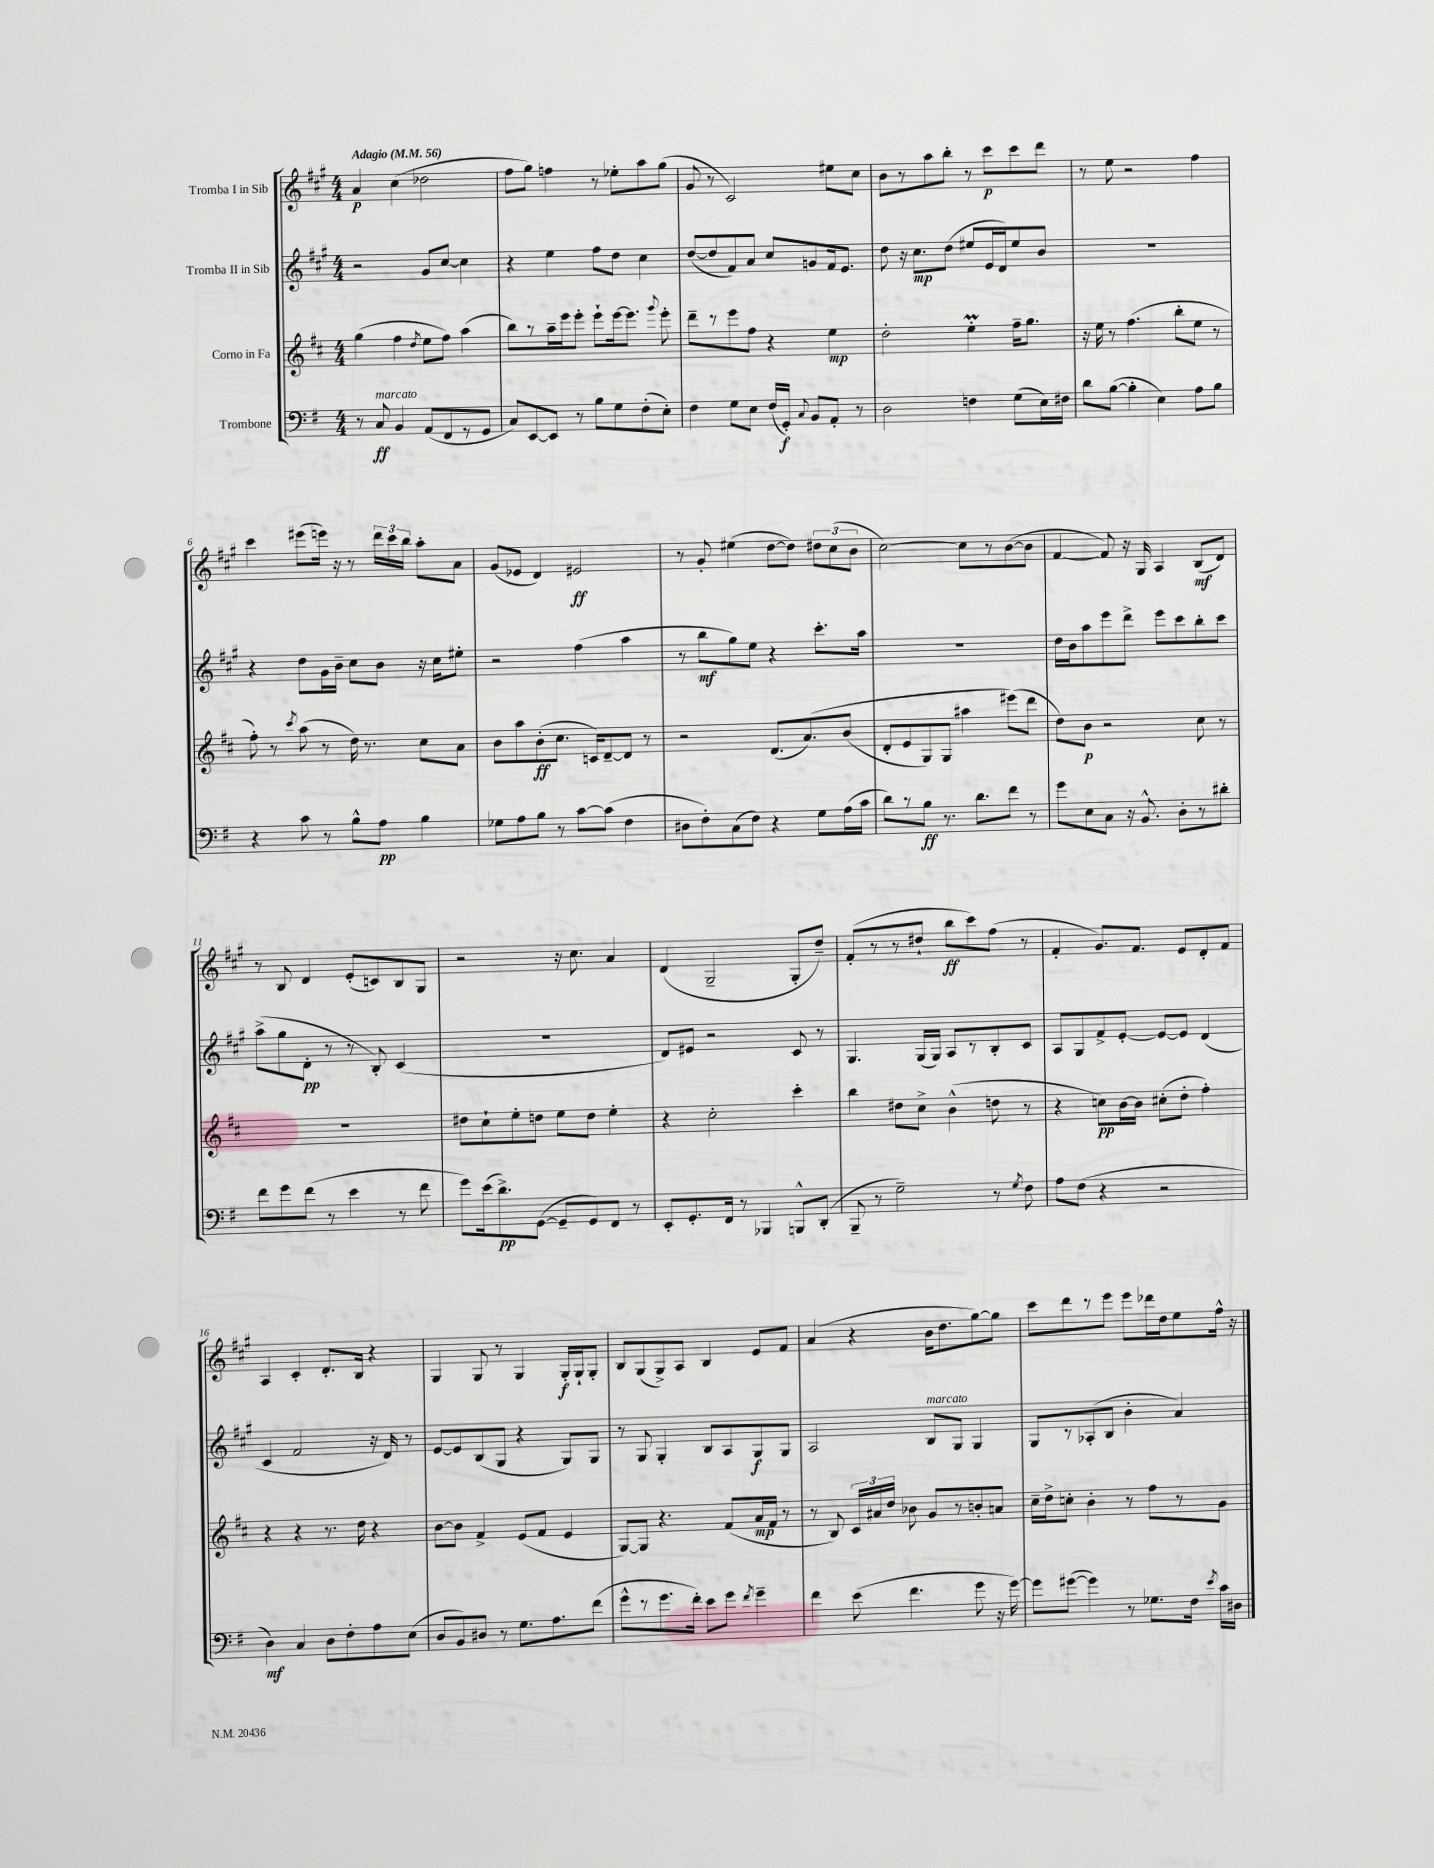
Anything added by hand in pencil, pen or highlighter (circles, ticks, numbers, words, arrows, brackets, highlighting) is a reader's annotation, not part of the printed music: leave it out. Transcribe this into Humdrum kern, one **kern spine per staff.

**kern	**kern	**kern	**kern
*staff4	*staff3	*staff2	*staff1
*clefF4	*clefG2	*clefG2	*clefG2
*k[f#]	*k[f#c#]	*k[f#c#g#]	*k[f#c#g#]
*M4/4	*M4/4	*M4/4	*M4/4
*MM56	*MM56	*MM56	*MM56
8r	(4gg\	2r	4a/
8C/	.	.	.
4BB/	4ff#\	.	(4cc#\
.	8qdd/	.	.
(8AA/L	8ee\L	8g#/L	2dd-\
8FF#/	8ff#\J)	[8cc#/J	.
8r	(4aa\	4cc#\]	.
8GG/J	.	.	.
=	=	=	=
8C/L)	8bb\L)	4r	8ff#\L
[8EE/	8r	.	8gg#\J)
8EE/]J	16aa~\L	4ee\	4ff\
.	16eee\J	.	.
8r	8eee'\J	.	.
8B\L	8eee`\L	8ff#\L	8r
8G\	[16eee\k	8dd\J	8ee-'\L
.	8.eee\]J	.	.
(8F#'\	.	4cc#\	8aa\
.	8qqggg/	.	.
8E'\J)	8eee'\	.	(8gg#\J
=	=	=	=
4F#\	8ddd~\L	([8dd/L	8g#/
.	8r	8dd/]	8r
8G\L	8eee\	8f#/)	2c#/)
8E\J	8ff#\J	8a/J	.
(16F#/LL	4r	8cc#/L	.
16GG'/JJ)	.	.	.
8qqC/	.	.	.
8BB/L	.	8g/	.
8AA'/J	4ee\	16f#/k	8ee#\L
.	.	8.e/J	.
8r	.	.	8cc#\J
=	=	=	=
2D\	2dd'\	8dd\	8b\L
.	.	16r	8r
.	.	8.cc#\L	.
.	.	.	8aa\
.	.	(8dd\J	8bb'\J
4F\	4ee'\	8ee#/L	8r
.	.	16e/L	8ccc#\L
.	.	16d/J)	.
(8G\L	16ff#~\LK	8ee#/	8ccc#\
.	8.gg\J	.	.
16E\L)	.	8b/J	8ddd\J
16F#\JJ	.	.	.
=	=	=	=
8d\L	16r	1r	8r
.	16ee\	.	.
([8B\J	8r	.	8ee\
4B'\]	(4.ff#\	.	2r
4E\)	.	.	.
.	8bb'\L	.	.
8A\L	8ee\J	.	4ff#\
8B\J	8r	.	.
=	=	=	=
4r	8ff#'\)	4r	4ccc#\
.	8r	.	.
.	8qccc#/	.	.
8c\	(8aa\	8dd\L	(8eee#\L
8r	8r	16g#\L	16eee\Jk)
.	.	16b~\JJ	16r
8B^^\L	16dd\)	8cc#\L	8r
.	8.r	.	.
8A\J	.	8b\J	24ddd\LL
.	.	.	24ccc#\
.	.	.	24bb\JJ
4B\	8cc#\L	16r	8aa'\L
.	.	16cc#\LK	.
.	8a\J	8ee#'\J	8a\J
=	=	=	=
8G-\L	8b\L	2r	(8g#/L
8A\	8aa\	.	8e-/J
8B\J	(8b'\	.	4d/)
8r	8.cc#\J	.	.
[8c\L	.	(4ff#\	2e#/
.	16c/LK)	.	.
(8c\]J	[8d~/	.	.
4F#\	8d/]J	4aa\	.
.	8r	.	.
=	=	=	=
8D#\L	2r	8r	8r
8F#'\)	.	8bb\L	8g#'/
(8C\	.	8gg#\)	(4ee#\
8F#\J)	.	8ee\J	.
4r	(8.d/L	4r	[8dd\L
.	.	.	8dd\]J)
.	&(8.a/)	.	.
8G\L	.	8.ccc#'\L	12dd#\L
.	.	.	(12cc#\
(16A\L	(8b/J	.	.
.	.	.	12b\J
16c\JJ	.	16aa\Jk	.
=	=	=	=
8d\L)	8d'/L	1r	[2cc#\)
8r	8e/	.	.
8B\J	8G/)	.	.
8.r	8G/J	.	.
.	4aa#\	.	8cc#\]L
8.d\L	.	.	.
.	.	.	8r
8f#\J	(8eee#\L&)	.	([8b\
8r	8ddd\J	.	8b\]J
=	=	=	=
8g\L	8dd\L)	16dd\LL	[4f#/
.	.	16b\J	.
8E\	8b\J	8aa\	.
8C\J	2r	8eee\	8f#/])
16r	.	8ddd^\J	16r
8.BB^^/	.	.	16G#/
.	.	8eee\L	4A/
8D'\L	.	8ccc#\	.
8r	8cc#\	8bb'\	(8B/L
8d#'\J	8r	8ccc#\J	8d/J)
=	=	=	=
8f#\L	1r	(8aa^\L	8r
8g\	.	8gg#\	8B/
(8f#\J	.	8d'\J	4d/
8r	.	8r	.
4e\	.	8r	(8e'/L
.	.	8B'/)	8c/)
8r	.	(4c#/	8B/
8f#\	.	.	8G#/J
=	=	=	=
8g\L)	8dd#\L	1r	2r
(16e\k	8cc#`\	.	.
8.d^\)	.	.	.
.	8ee'\	.	.
([8GG\J	8dd\J	.	.
8GG~/]L	8ee\L	.	16r
.	.	.	8.cc#\
8GG/)	8dd\J	.	.
8FF#/J	4ee'\	.	4a/
8r	.	.	.
=	=	=	=
8EE'/L	4r	8d/L)	(4d/
8.GG'/	.	8e#/J	.
.	2cc#'\	2r	2G#~/
16FF#/Jk	.	.	.
8r	.	.	.
4BBB-/	.	.	.
8BBB^^/L	4ccc#'\	8c#/	8G#'/L
(8DD'/J	.	8r	8dd~/J)
=	=	=	=
8BBB~/	4bb\	4.G#/	(8f#'/L
8r	.	.	8r
2G~\)	8dd#\L	.	8r
.	8cc#^\J	(16G#/LL	8dd#`/J
.	.	16G#/JJ)	.
.	(4b^^\	8A/L	8bb\L
.	.	8r	8ccc#\)
8r	8dd\	8B'/	(8ff#\J
8qG/	.	.	.
8F#\	8r	8c#/J	8r
=	=	=	=
8A\L	4r	8A/L	4f#'/
(8F#\J	.	8G#/	.
4r	8cc\L)	8f#^/	8.g#/L)
.	[16b\L	[8e'/J	.
.	16b\]JJ	.	8.f#/J
2r	(8cc#'\L	8e/_L	.
.	8dd'\J	8e/]J	8e/L
.	4ff#'\)	(4d/	8d'/
.	.	.	8f#/J
=	=	=	=
4D\)	4r	4c#/	4A/
4C/	4r	2f#/	4c#'/
8D\L	8.r	.	8.d'/L
8F#'\	.	.	.
.	16dd\	.	16B/Jk
8A\	4r	16r	4r
.	.	16d/)	.
(8E\J	.	8r	.
=	=	=	=
8D/L	[8b\L	[8e/L	4G#/
8BB/)	8b\]J	8e/]	.
8D#/J	4f#^/	(8B/	8G#/
8r	.	8G#/J	8r
8.G\L	(8e/L	4r	4G#/
.	8f#/J	.	.
8.A\	.	.	.
.	4e/	8G#/L)	16G#'/LL
.	.	.	16G#`/J
(8f#\J	.	8G#/J	8G#'/J
=	=	=	=
8g^^\L	[8G/L)	8r	8B/L
8r	8G/]J	8G#/	(8G#/
8.g\	4.r	4G#'/	8G#^/)
.	.	.	8A/J
16f#'\Jk)	.	.	.
8e\L	.	8B/L	4B/
8g\J	(8f#/L	8A/	.
8qf#/	.	.	.
4g~\	16a/L	8G#/	8e/L
.	16f#/JJ	.	.
.	8r	8G#/J	8f#/J
=	=	=	=
4f#\	8r	2A/	(4a/
.	8B/)	.	.
(8e\	24c#/LL	.	4r
.	24a#/	.	.
.	24dd/JJ	.	.
4.f#\	8b-\	.	.
.	8g/L	8B/L	16b\LK
.	.	.	8.dd\
.	8r	8G#/J	.
8g\	8b'/	4G#/	[8gg#\)
16r	8a/J	.	8gg#\]J
[16g\)	.	.	.
=	=	=	=
8g\]L	16cc#~\LL	8G#/L	8ccc#\L
.	16dd^\J	.	.
([8g#\J	8cc'\J	8r	8ddd\
4g#\])	4b'\	(8A-'/	8r
.	.	8B/J	8eee\J
8r	8r	4b'\	8eee\L
8.G-\L	8ff#\L	.	16ddd-\L
.	.	.	16dd\J
.	8r	4a/)	8ee\
16F#\Jk	.	.	.
8qe/	.	.	.
16c\LL	8g\J	.	16ff#^^\Jk
16D#\JJ	.	.	16r
==	==	==	==
*-	*-	*-	*-
